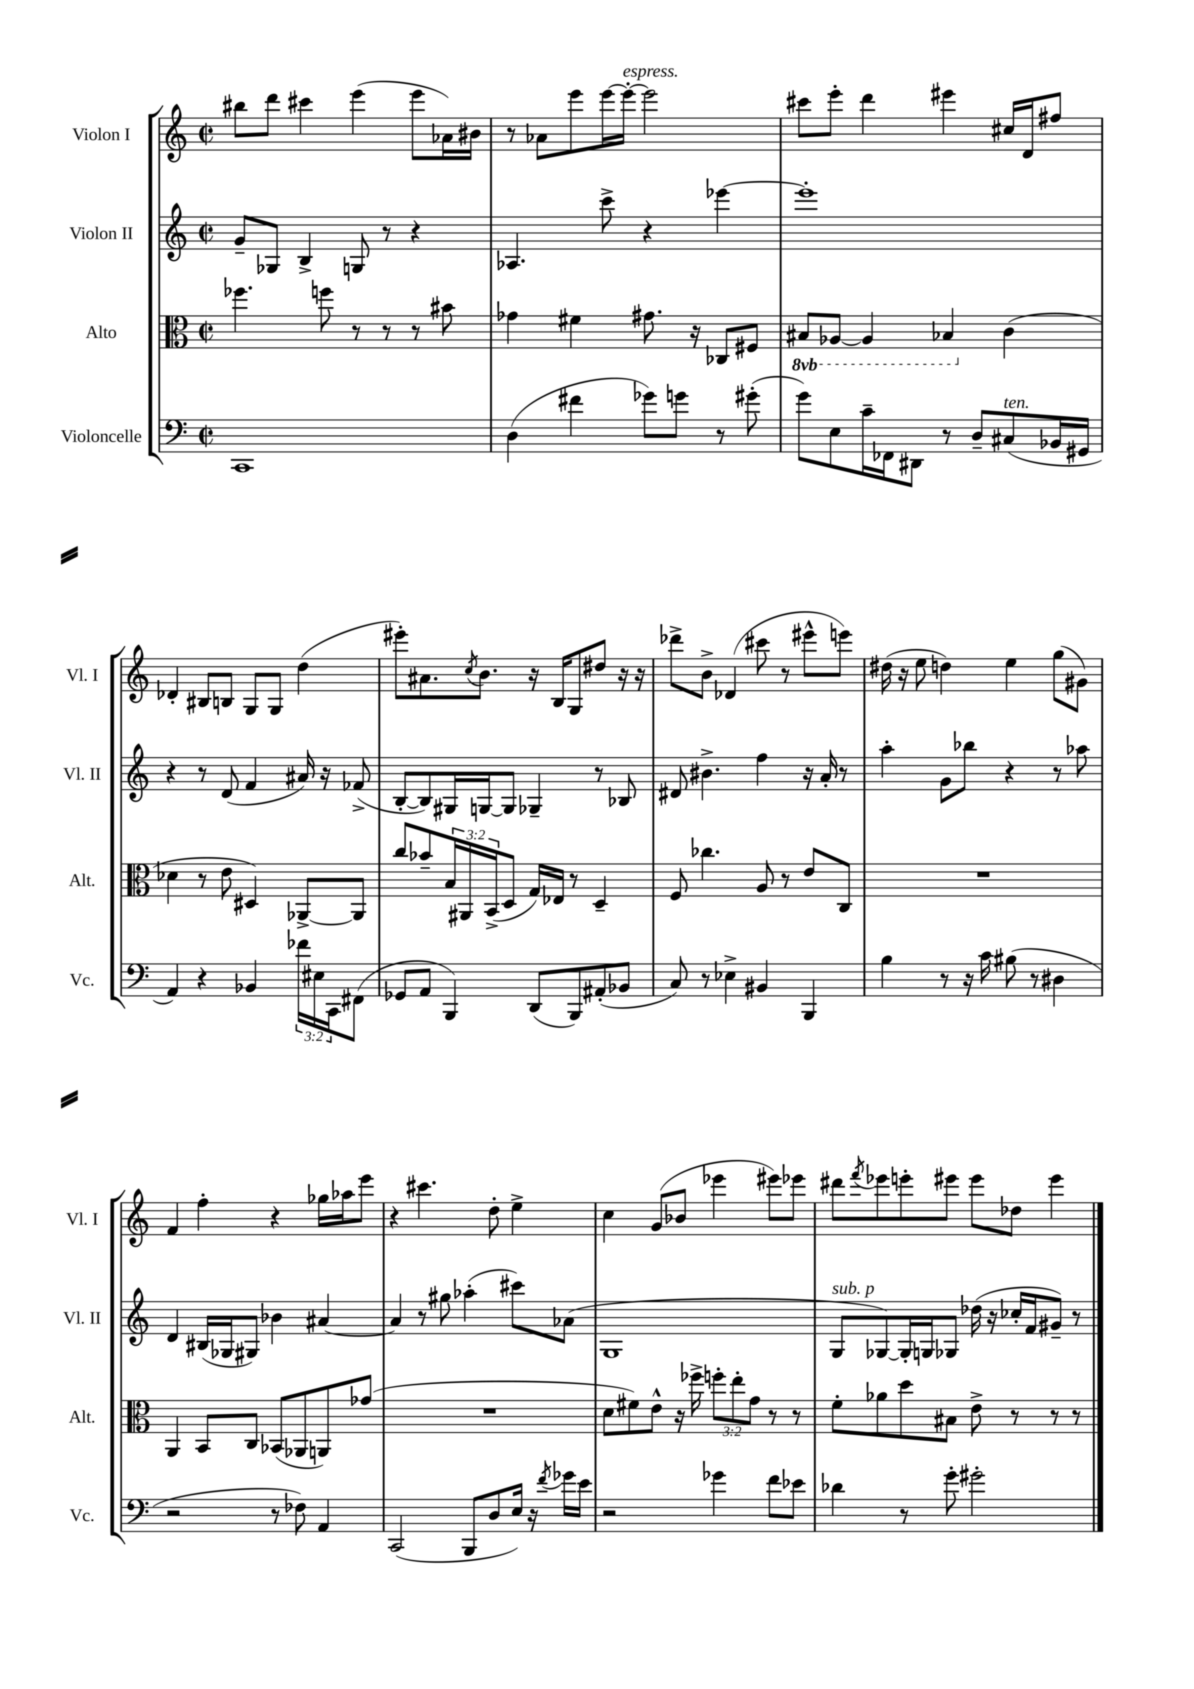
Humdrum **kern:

**kern	**kern	**kern	**kern
*staff4	*staff3	*staff2	*staff1
*clefF4	*clefC3	*clefG2	*clefG2
*k[]	*k[]	*k[]	*k[]
*M2/2	*M2/2	*M2/2	*M2/2
*met(c|)	*met(c|)	*met(c|)	*met(c|)
1CC	4.ff-	8g~	8bb#
.	.	8G-	8ddd
.	.	4B^	4ccc#
.	8ff	.	.
.	8r	8G	(4eee
.	8r	8r	.
.	8r	4r	8eee
.	8b#	.	16a-)
.	.	.	16b#
=	=	=	=
(4D	4g-	4.A-	8r
.	.	.	8a-
4f#	4f#	.	8eee
.	.	8ccc^	[16eee
.	.	.	16eee'_
8g-)	8.g#	4r	2eee]
8g	.	.	.
.	16r	.	.
8r	8C-	[4eee-	.
(8g#'	8F#	.	.
=	=	=	=
8g)	8BB#	1eee-']	8ccc#
8E	[8AA-	.	8eee'
16c~	4AA-]	.	4ddd
16FF-	.	.	.
8DD#	.	.	.
8r	4BB-	.	4eee#
8D~	.	.	.
(8C#	(4c	.	16cc#
.	.	.	16d
16BB-	.	.	8ff#
16GG#	.	.	.
=	=	=	=
4AA)	4d-	4r	4d-'
4r	8r	8r	8B#
.	8e	(8d	8B
4BB-	4D#)	4f	8G
.	.	.	8G
24f-	[8AA-^	16a#)	(4dd
24E#	.	.	.
.	.	16r	.
24CC	.	.	.
(8FF#	8AA-]	(8f-^	.
=	=	=	=
8GG-	8cc	[8B'	8eee#')
8AA	8b-~	8B])	8.a#
4BBB)	24B	16G#	.
.	24AA#	.	.
.	.	.	8qcc
.	.	[16G	8.b
.	(24BB^	.	.
.	8D	8G]	.
(8DD	16G)	4G-~	16r
.	16E-	.	16B
8BBB)	8r	.	8G
(8AA#'	4D~	8r	8dd#
8BB-	.	8B-	16r
.	.	.	16r
=	=	=	=
8C)	8F	8d#	8ddd-^
8r	4.cc-	4.b#^	8b^
4E-^	.	.	(4d-
4BB#	8A	4ff	8ccc#
.	8r	.	8r
4BBB	8e	16r	8eee#^^
.	.	16a'	.
.	8C	8r	8eee)
=	=	=	=
4B	1r	4aa'	(16dd#
.	.	.	16r
.	.	.	8ee
8r	.	8g	4dd)
16r	.	8bb-	.
16c	.	.	.
(8B#	.	4r	4ee
8r	.	.	.
4D#	.	8r	(8gg
.	.	8aa-	8g#)
=	=	=	=
2r	4AA	4d	4f
.	8BB	(16B#	4ff'
.	.	16G-	.
.	8C	8G#)	.
8r	(8BB-	4b-	4r
8F-)	8AA-	.	.
4AA	8AA)	[4a#	16gg-
.	.	.	16aa-
.	(8g-	.	8eee
=	=	=	=
(2CC	1r	4a#]	4r
.	.	8r	4.ccc#
.	.	8gg#	.
8BBB	.	(4aa-'	.
8D	.	.	8dd'
16E)	.	8ccc#)	4ee^
16r	.	.	.
8qf	.	.	.
16g-	.	(8a-	.
16e	.	.	.
=	=	=	=
2r	8d	1G	4cc
.	8f#)	.	.
.	8e^^	.	(8g
.	16r	.	8b-
.	16ff-^	.	.
4g-	12ff'	.	4eee-
.	12ee'	.	.
.	12g	.	.
8f	8r	.	8eee#)
8e-	8r	.	8eee-
=	=	=	=
4d-	8f'	8G	8ddd#
.	.	.	8qfff
.	8a-	[8G-)	8eee-
8r	8dd	16G-']	8eee'
.	.	16G	.
8g'	8B#	8G-	8eee#
2g#'	8e^	(16dd-	8eee#
.	.	16r	.
.	8r	16cc-'	8dd-
.	.	16f	.
.	8r	8g#~)	4eee#
.	8r	8r	.
==	==	==	==
*-	*-	*-	*-
